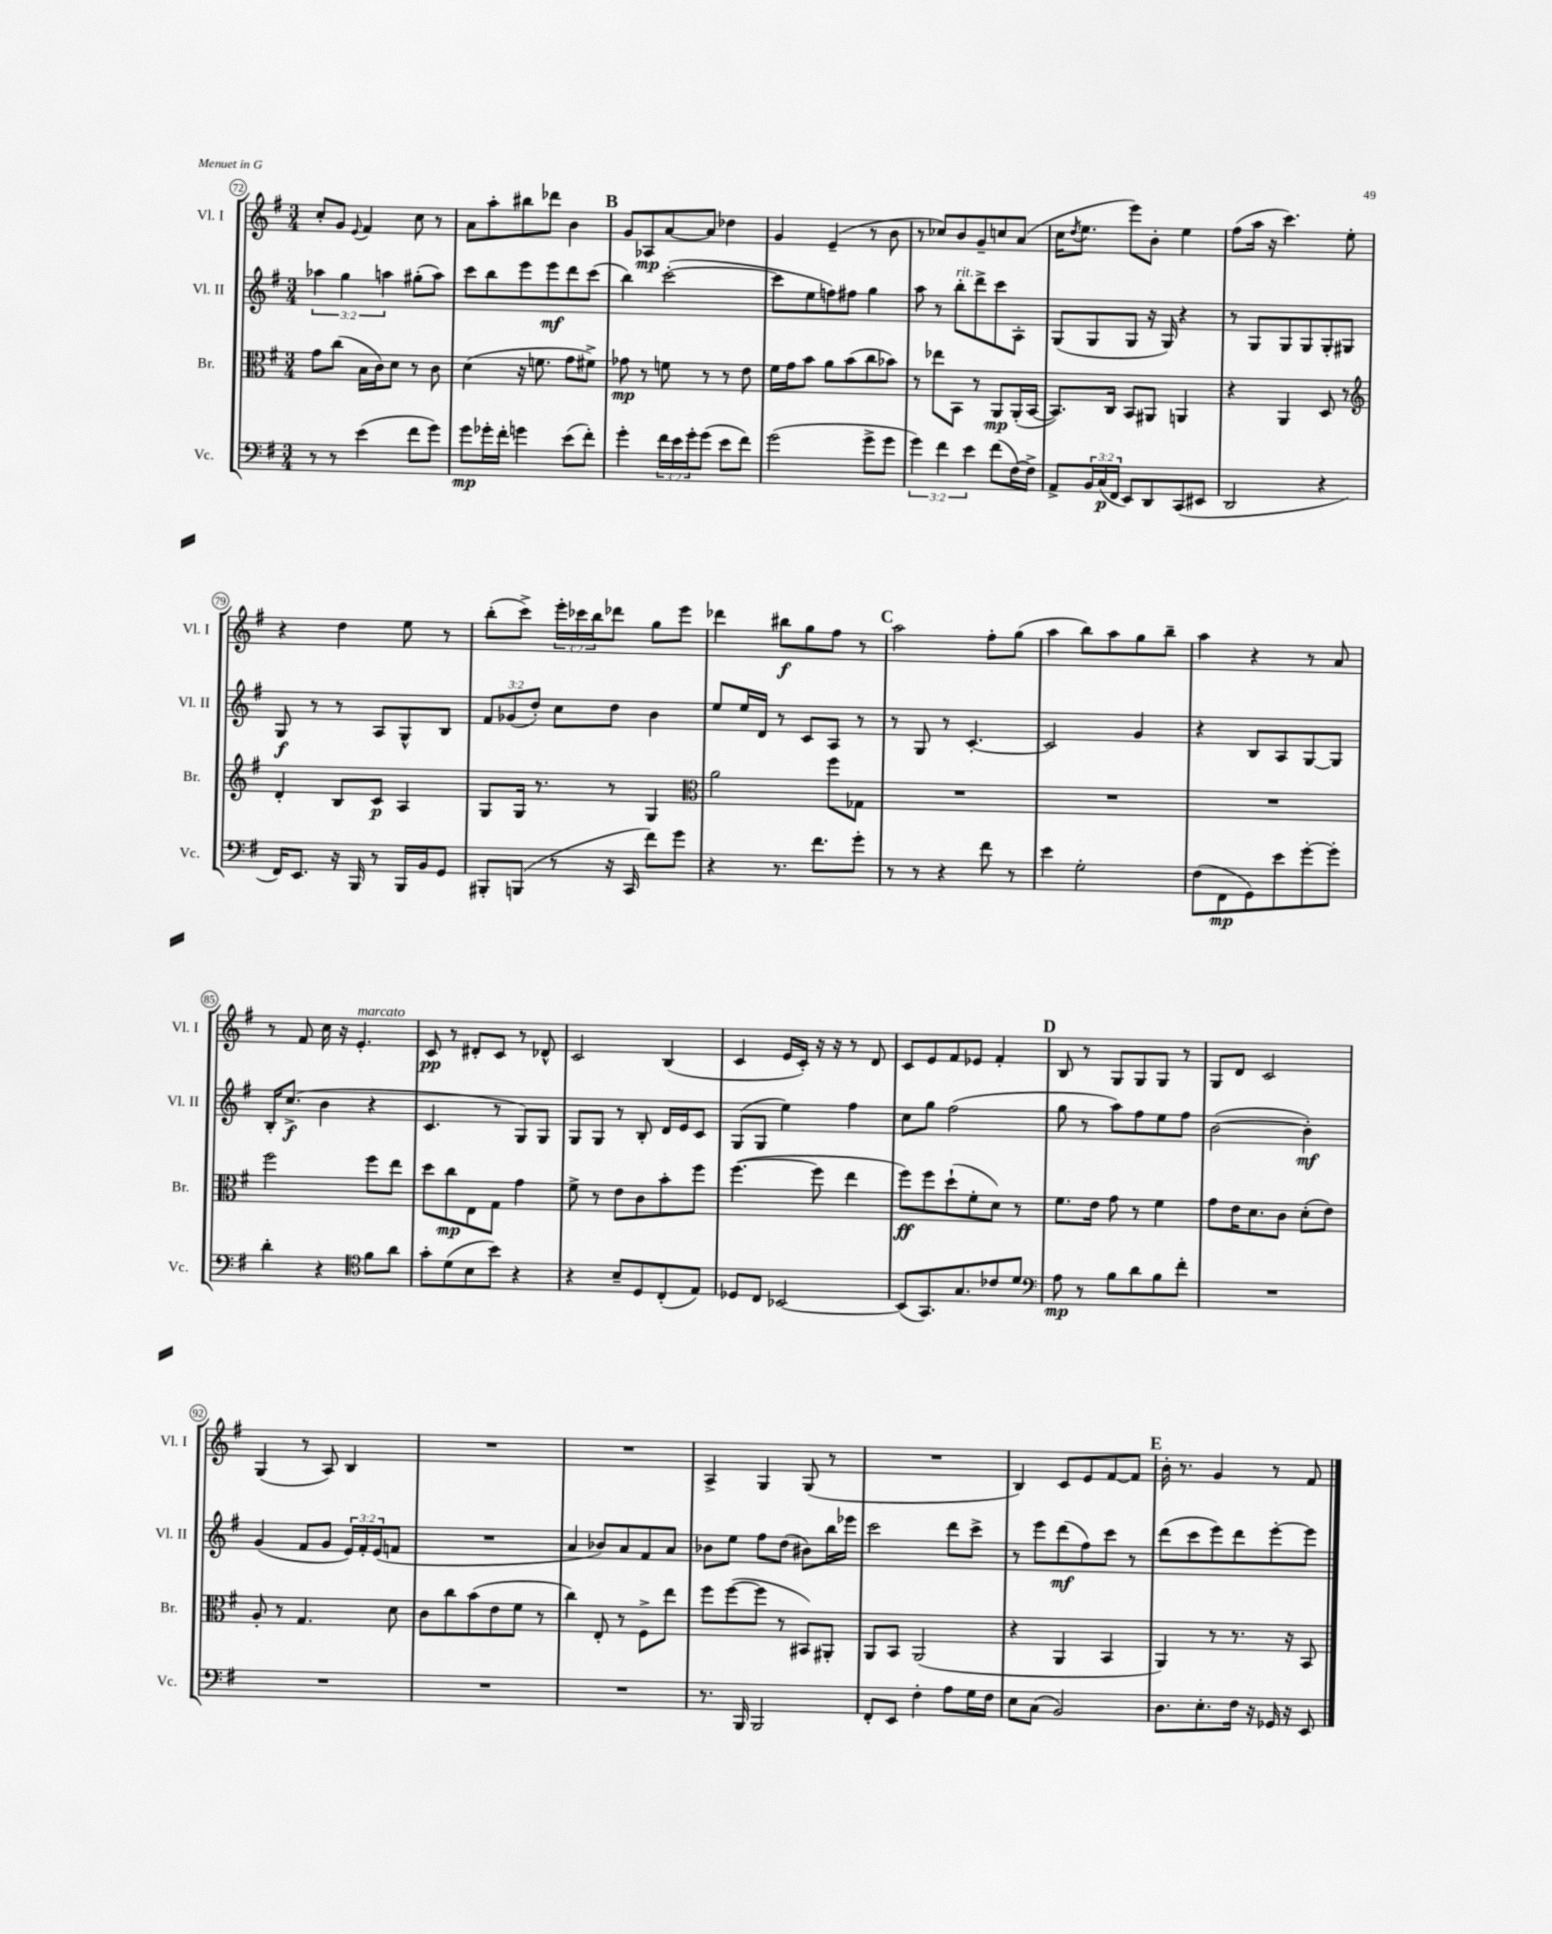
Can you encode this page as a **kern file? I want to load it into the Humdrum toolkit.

**kern	**dynam	**kern	**dynam	**kern	**dynam	**kern	**dynam
*part4	*part4	*part3	*part3	*part2	*part2	*part1	*part1
*staff4	*staff4	*staff3	*staff3	*staff2	*staff2	*staff1	*staff1
*I"Vc.	*	*I"Br.	*	*I"Vl. II	*	*I"Vl. I	*
*I'Vc.	*	*I'Br.	*	*I'Vl. II	*	*I'Vl. I	*
*clefF4	*	*clefC3	*	*clefG2	*	*clefG2	*
*k[f#]	*	*k[f#]	*	*k[f#]	*	*k[f#]	*
*M3/4	*	*M3/4	*	*M3/4	*	*M3/4	*
=72	=72	=72	=72	=72	=72	=72	=72
8r	.	8g\L	.	6aa-X\	.	8cc'/L	.
8r	.	(8cc\J	.	.	.	8g/J	.
.	.	.	.	6gg\	.	.	.
.	.	.	.	.	.	8qqe/	.
(4e\	.	16B\LL	.	.	.	4f#/	.
.	.	16c\J)	.	.	.	.	.
.	.	.	.	6aan\	.	.	.
.	.	8d\J	.	.	.	.	.
8f#\L	.	8r	.	(8gg#X'\L	.	8cc\	.
8g\J)	.	8c\	.	8aa\J)	.	8r	.
=73	=73	=73	=73	=73	=73	=73	=73
8g\L	mp	(4d\	.	8ccc\L	.	8a\L	.
16g-X'\L	.	.	.	8bb\	.	8aa'\	.
16f#'\JJ	.	.	.	.	.	.	.
4gn\	.	16r	.	8eee\	.	8bb#X\	.
.	.	8.fn\	.	.	.	.	.
.	.	.	.	8eee\	mf	8ddd-X\J	.
(8e\L	.	8g\L	.	8ddd\	.	4b\	.
8f#'\J)	.	8f#X^\J)	.	(8ccc\J	.	.	.
!!LO:REH:place=s1:t=B
=74	=74	=74	=74	=74	=74	=74	=74
4g'\	.	8g-X\	mp	4bb\)	.	8g/L	.
.	.	8r	.	.	.	8A-X/	mp
24f#\LL	.	8fn\	.	([2ccc'\	.	[8a/	.
24e\	.	.	.	.	.	.	.
24g'\J	.	.	.	.	.	.	.
(8g\J	.	8r	.	.	.	8a/J]	.
8e\L	.	8r	.	.	.	4dd-X\	.
8f#\J)	.	8e\	.	.	.	.	.
=75	=75	=75	=75	=75	=75	=75	=75
(2g\	.	16f#\LL	.	8ccc\L]	.	4g/	.
.	.	16g\J	.	.	.	.	.
.	.	8b\J	.	8ee\	.	.	.
.	.	8a\L	.	8ffn\)	.	(4e~/	.
.	.	(8b\	.	8ff#X\J	.	.	.
8g^\L	.	8cc\	.	4gg\	.	8r	.
8g\J	.	8b-X\J)	.	.	.	8b\	.
=76	=76	=76	=76	=76	=76	=76	=76
6g\)	.	8r	.	8aa\	.	8r	.
.	.	8ee-X\L	.	8r	.	8cc-X/L)	.
6f#\	.	.	.	.	.	.	.
!	!	!	!	!LO:TX:a:i:t=rit.	!	!	!
.	.	8BB\J	.	8bb'\L	.	8b/	.
6e\	.	.	.	.	.	.	.
.	.	8r	.	8ddd^\	.	8g~/	.
(8f#\L	.	8AA/L	mp	8ccc\	.	8ccn/	.
[16F#\L)	.	(16AA'/L	.	8A'\J	.	(8a/J	.
16F#^\JJ]	.	[16BB/JJ	.	.	.	.	.
=77	=77	=77	=77	=77	=77	=77	=77
8AA^/L	.	8.BB/L])	.	(8G/L	.	16cc\KL	.
.	.	.	.	.	.	8qdd/	.
.	.	.	.	.	.	8.ee\J	.
24BB/L	.	.	.	8G/	.	.	.
(24C/	p	.	.	.	.	.	.
.	.	16C/Jk	.	.	.	.	.
24FF#/JJ	.	.	.	.	.	.	.
8EE/L)	.	8BB/L	.	8G/J	.	8eee\L)	.
8DD/	.	8AA#X/J	.	16r	.	8b'\J	.
.	.	.	.	16G/)	.	.	.
(8CC/	.	4AAn/	.	4r	.	4ee\	.
8EE#X/J	.	.	.	.	.	.	.
=78	=78	=78	=78	=78	=78	=78	=78
2DD/	.	4r	.	8r	.	(8ff#\L	.
.	.	.	.	8G/L	.	16aa\Jk	.
.	.	.	.	.	.	16r	.
.	.	4AA/	.	8G/	.	4.ccc\)	.
.	.	.	.	8G/	.	.	.
4r	.	8D/	.	8G'/	.	.	.
.	.	8r	.	8G#X/J	.	8ee'\	.
!!LO:LB:g=z
=79	=79	=79	=79	=79	=79	=79	=79
*	*	*clefG2	*	*	*	*	*
16FF#/KL)	.	4d'/	.	8G/	f	4r	.
8.EE/J	.	.	.	.	.	.	.
.	.	.	.	8r	.	.	.
16r	.	8B/L	.	8r	.	4dd\	.
16BBB/	.	.	.	.	.	.	.
8r	.	8c/J	p	8A/L	.	.	.
16BBB/LL	.	4A/	.	8G^^/	.	8ee\	.
16BB/J	.	.	.	.	.	.	.
8GG/J	.	.	.	8B/J	.	8r	.
=80	=80	=80	=80	=80	=80	=80	=80
8BBB#X'/L	.	8G/L	.	12f#/L	.	(8bb'\L	.
.	.	.	.	(12g-X/	.	.	.
(8BBBn/J	.	16G/Jk	.	.	.	8ccc^\J)	.
.	.	.	.	12dd'/J)	.	.	.
.	.	8.r	.	.	.	.	.
8r	.	.	.	8cc\L	.	24eee'\LL	.
.	.	.	.	.	.	24ccc-X\	.
.	.	.	.	.	.	24bb\J	.
16r	.	8r	.	8dd\J	.	8ddd-X\J	.
16CC/	.	.	.	.	.	.	.
8f#\L)	.	4G/	.	4b\	.	8gg\L	.
8g\J	.	.	.	.	.	8eee\J	.
=81	=81	=81	=81	=81	=81	=81	=81
*	*	*clefC3	*	*	*	*	*
4r	.	2a\	.	8ee/L	.	4ddd-X\	.
.	.	.	.	16ee/L	.	.	.
.	.	.	.	16d/JJ	.	.	.
8.r	.	.	.	8r	.	8bb#X\L	f
.	.	.	.	8c/L	.	8gg\	.
8.f#\L	.	.	.	.	.	.	.
.	.	8ff#\L	.	8A/J	.	8ff#\J	.
8g'\J	.	8G-X\J	.	8r	.	8r	.
!!LO:REH:place=s1:t=C
=82	=82	=82	=82	=82	=82	=82	=82
8r	.	2.r	.	8r	.	2aa\	.
8r	.	.	.	8G/	.	.	.
4r	.	.	.	8r	.	.	.
.	.	.	.	[4.c'/	.	.	.
8f#\	.	.	.	.	.	8ff#'\L	.
8r	.	.	.	.	.	(8gg\J	.
=83	=83	=83	=83	=83	=83	=83	=83
4e\	.	2.r	.	2c/]	.	4aa\	.
2G'\	.	.	.	.	.	8bb\L)	.
.	.	.	.	.	.	8aa\	.
.	.	.	.	4g/	.	8gg\	.
.	.	.	.	.	.	8bb~\J	.
=84	=84	=84	=84	=84	=84	=84	=84
(8F#\L	.	2.r	.	4r	.	4aa\	.
8FF#\	mp	.	.	.	.	.	.
8GG\)	.	.	.	8B/L	.	4r	.
8e\	.	.	.	8A/	.	.	.
[8g'\	.	.	.	[8G/	.	8r	.
8g'\J]	.	.	.	8G/J]	.	8a/	.
!!LO:LB:g=z
=85	=85	=85	=85	=85	=85	=85	=85
4d'\	.	2ff#\	.	16B'/KL	.	8r	.
.	.	.	.	(8.cc^/J	f	.	.
.	.	.	.	.	.	8f#/	.
4r	.	.	.	4b\	.	16cc\	.
.	.	.	.	.	.	16r	.
!	!	!	!	!	!	!LO:TX:a:i:t=marcato	!
.	.	.	.	.	.	4.e'/	.
*clefC4	*	*	*	*	*	*	*
8f#\L	.	8ff#\L	.	4r	.	.	.
8a\J	.	8ee\J	.	.	.	.	.
=86	=86	=86	=86	=86	=86	=86	=86
8g'\L	.	8dd\L	.	4.c/	.	8c/	pp
(8d\	.	8cc\	mp	.	.	8r	.
8B\	.	8E\	.	.	.	8d#X'/L	.
8b\J)	.	8G\J	.	8r	.	8c/J	.
4r	.	4g\	.	8G/L)	.	8r	.
.	.	.	.	8G/J	.	8d-X^^/	.
=87	=87	=87	=87	=87	=87	=87	=87
4r	.	8f#^\	.	8G/L	.	2c/	.
.	.	8r	.	8G/J	.	.	.
8B~/L	.	8e\L	.	8r	.	.	.
8D/	.	8c\	.	8B'/	.	.	.
(8C'/	.	8b'\	.	16d/LL	.	(4B/	.
.	.	.	.	16e/J	.	.	.
8E/J)	.	8ff#\J	.	8c/J	.	.	.
=88	=88	=88	=88	=88	=88	=88	=88
8D-X/L	.	([4.ff#\	.	(8G/L	.	4c/	.
8C/J	.	.	.	8G/J	.	.	.
[2BB-X/	.	.	.	4ee\)	.	16e/LL	.
.	.	.	.	.	.	16c'/JJ)	.
.	.	8ff#\]	.	.	.	16r	.
.	.	.	.	.	.	16r	.
.	.	4ee\	.	4ff#\	.	8r	.
.	.	.	.	.	.	8d/	.
=89	=89	=89	=89	=89	=89	=89	=89
(8BB-/L]	.	8ff#\L)	ff	8cc\L	.	8c/L	.
8.GG/)	.	8ff#\	.	8gg\J	.	8e/	.
.	.	(8dd`\	.	(2ff#\	.	8f#/	.
8.G/	.	.	.	.	.	.	.
.	.	8f#'\	.	.	.	8e-X/J	.
8c-X/	.	8d\J)	.	.	.	4f#'/	.
8d/J	.	8r	.	.	.	.	.
!!LO:REH:place=s1:t=D
=90	=90	=90	=90	=90	=90	=90	=90
*clefF4	*	*	*	*	*	*	*
8A\	mp	8.f#\L	.	8gg\	.	8B/	.
8r	.	.	.	8r	.	8r	.
.	.	16e\Jk	.	.	.	.	.
8B\L	.	8g\	.	8aa\L)	.	8G/L	.
8d\	.	8r	.	8ff#\	.	8G/	.
8B\	.	4f#\	.	8ee\	.	8G/J	.
8f#'\J	.	.	.	8ff#\J	.	8r	.
=91	=91	=91	=91	=91	=91	=91	=91
2.r	.	8g\L	.	([2b\	.	8G/L	.
.	.	16e\K	.	.	.	8d/J	.
.	.	8.d\	.	.	.	.	.
.	.	.	.	.	.	2c/	.
.	.	8c\J	.	.	.	.	.
.	.	(8d'\L	.	4b'\])	mf	.	.
.	.	8e\J)	.	.	.	.	.
!!LO:LB:g=z
=92	=92	=92	=92	=92	=92	=92	=92
2.r	.	8A'/	.	(4g/	.	(4G/	.
.	.	8r	.	.	.	.	.
.	.	4.G/	.	8f#/L	.	8r	.
.	.	.	.	8g/J	.	8A/)	.
.	.	.	.	24e/LL)	.	4B/	.
.	.	.	.	24f#'/	.	.	.
.	.	.	.	(24e/J	.	.	.
.	.	8d\	.	8fn/J	.	.	.
=93	=93	=93	=93	=93	=93	=93	=93
2.r	.	8c\L	.	2.r	.	2.r	.
.	.	8cc\	.	.	.	.	.
.	.	(8b\	.	.	.	.	.
.	.	8e\	.	.	.	.	.
.	.	8f#\J	.	.	.	.	.
.	.	8r	.	.	.	.	.
=94	=94	=94	=94	=94	=94	=94	=94
2.r	.	4cc\)	.	4a/	.	2.r	.
.	.	8E'/	.	8b-X/L)	.	.	.
.	.	8r	.	8a/	.	.	.
.	.	8F#^\L	.	8f#/	.	.	.
.	.	8ee\J	.	8a/J	.	.	.
=95	=95	=95	=95	=95	=95	=95	=95
8.r	.	8ff#\L	.	8b-X\L	.	4A^/	.
.	.	([8ff#\	.	8ee\J	.	.	.
16BBB/	.	.	.	.	.	.	.
2BBB/	.	8ff#\J]	.	8ff#\L	.	4G/	.
.	.	8r	.	(8dd\J	.	.	.
.	.	8BB#X/L)	.	8b#X\L)	.	(8G/	.
.	.	8AA#X'/J	.	16bb\L	.	8r	.
.	.	.	.	16eee-X\JJ	.	.	.
=96	=96	=96	=96	=96	=96	=96	=96
8FF#'/L	.	8AA/L	.	2ccc\	.	2.r	.
8EE/J	.	8BB/J	.	.	.	.	.
4F#'\	.	(2AA/	.	.	.	.	.
8A\L	.	.	.	8ddd\L	.	.	.
16G\L	.	.	.	8ccc^\J	.	.	.
16F#\JJ	.	.	.	.	.	.	.
=97	=97	=97	=97	=97	=97	=97	=97
8E\L	.	4r	.	8r	.	4B/)	.
(8C\J	.	.	.	8eee\L	.	.	.
2BB/)	.	4AA/	.	(8ddd\	mf	8c/L	.
.	.	.	.	8ff#\)	.	8e/	.
.	.	4BB/	.	8ccc\J	.	[8f#/	.
.	.	.	.	8r	.	8f#/J]	.
!!LO:REH:place=s1:t=E
=98	=98	=98	=98	=98	=98	=98	=98
8.D\L	.	4AA/)	.	(8ddd\L	.	16b'\	.
.	.	.	.	.	.	8.r	.
.	.	.	.	8ccc\	.	.	.
8.E'\	.	.	.	.	.	.	.
.	.	8r	.	8eee\)	.	4g/	.
16F#\Jk	.	8.r	.	8ddd\	.	.	.
16r	.	.	.	.	.	.	.
16GG-X/	.	.	.	[8eee'\	.	8r	.
16r	.	16r	.	.	.	.	.
8EE/	.	8BB/	.	8eee\J]	.	8f#/	.
==	==	==	==	==	==	==	==
*-	*-	*-	*-	*-	*-	*-	*-
